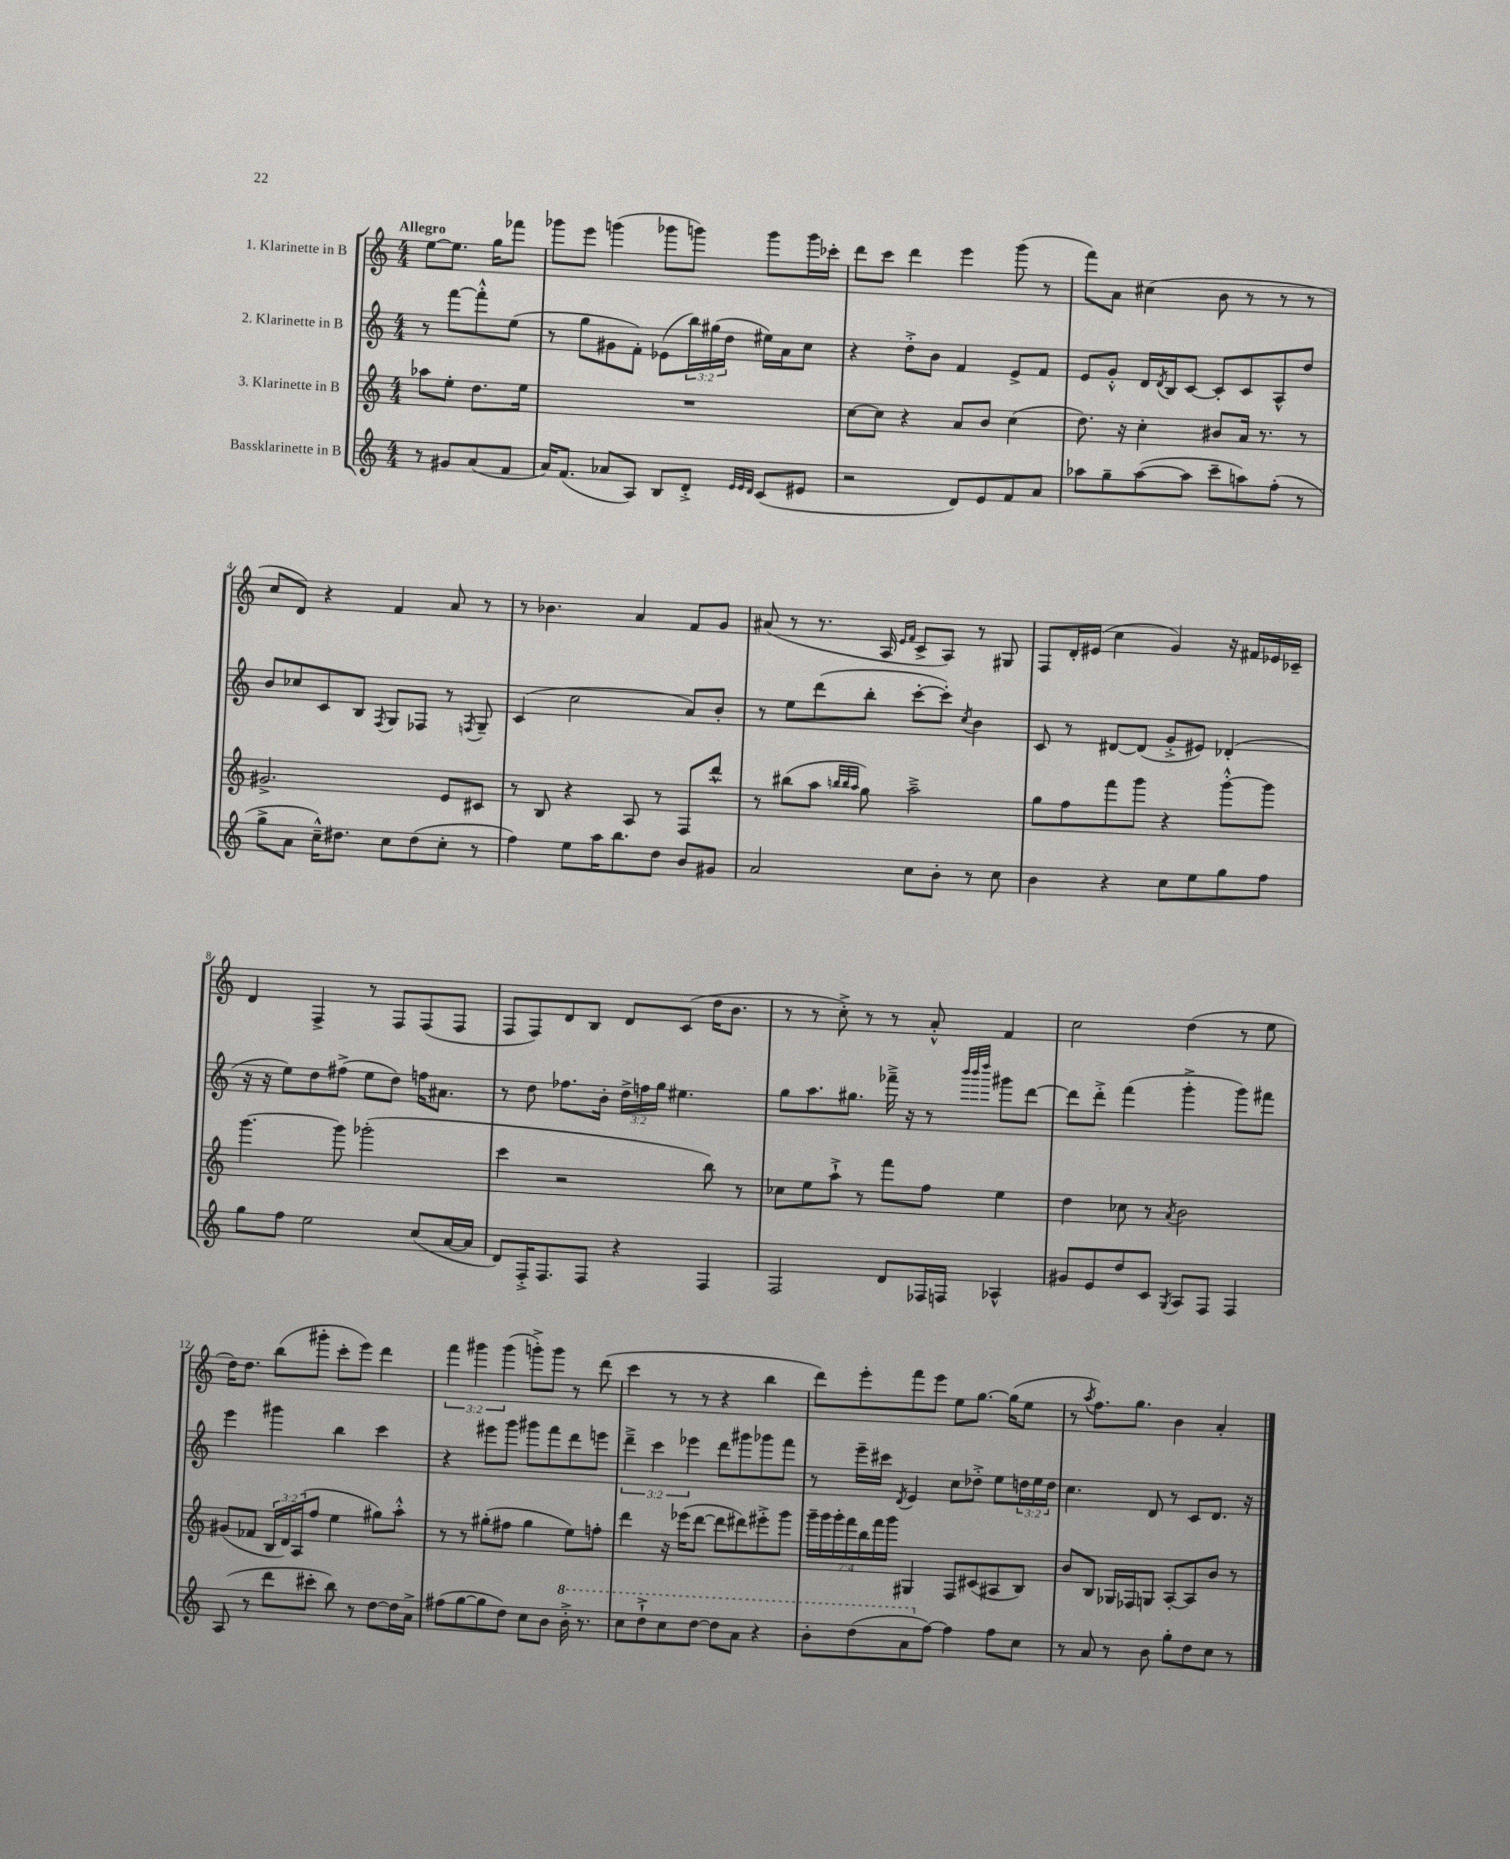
<<
\new StaffGroup <<
\new Staff = "s0" \with { instrumentName = "1. Klarinette in B" } {
    \clef treble \key c \major \numericTimeSignature \time 4/4 \override Staff.TupletNumber.text = #tuplet-number::calc-fraction-text \partial 2 \tempo "Allegro"
    e''8~ e''8. g''16 fes'''8 |
    ges'''8 e'''8 g'''4( ges'''8 g'''8) g'''8 g'''16 ces'''16-. |
    d'''8 c'''8 d'''4 e'''4 g'''8( r8 |
    f'''8) a'8 cis''4( b'8 r8 r8 r8 |
    c''8 d'8) r4 f'4 a'8 r8 |
    r8 bes'4. a'4 f'8 g'8 |
    ais'8( r8 r8. a16 \grace { e'16 f'16 } c'8-> a8) r8 gis8 |
    f8 d'16-. eis'16( c''4 g'4) r16 fis'16 ees'16 ces'16-- |
    d'4 f4-> r8 f8 f8( f8 |
    f8 f8) d'8 b8 d'8 c'8( d''16 b'8. |
    r8 r8 c''8-.->) r8 r8 a'8-.-^ f'4 |
    c''2 d''4( r8 e''8 |
    d''16) d''8. b''8( gis'''8-. c'''8-. e'''8) d'''4 |
    \tuplet 3/2 { f'''4 gis'''4 gis'''4( } g'''8-.->) g'''8 r8 d'''8( |
    c'''4 r8 r8 r4 b''4 |
    d'''8) e'''8-. f'''8 e'''8 e''8 g''8.~ g''16( e''8 |
    r8 \acciaccatura { a''8 } f''8.) g''8. b'4 a'4-. \bar "|." |
}
\new Staff = "s1" \with { instrumentName = "2. Klarinette in B" } {
    \clef treble \key c \major \numericTimeSignature \time 4/4 \override Staff.TupletNumber.text = #tuplet-number::calc-fraction-text \partial 2
    r8 f'''8~ f'''8-.-^ e''8( |
    r8 g''8 gis'8 f'8-.) ees'8( \tuplet 3/2 { b''16) gis''16( d''16 } eis''16) a'16 c''8 |
    r4 d''8-.-> b'8 f'4 e'8-> f'8 |
    e'8 g'8-.-^ d'16 \acciaccatura { d'8 } b16 c'8~ c'8-. c'8 a8-^ d''8 |
    b'8 ces''8 c'8 b8 \acciaccatura { f8 } g8 fes8 r8 \acciaccatura { f8 } g8-- |
    c'4( c''2 a'8) b'8-. |
    r8 e''8 d'''8( b''8-. c'''8~-. c'''8-.) \acciaccatura { c''8 } b'4 |
    c'8 r8 dis'8~ dis'8( g'8-.-> eis'8) des'4-.( |
    r16 r16 e''8) d''8 fis''8->( e''8 d''8) f''16 ais'8. |
    r8 d''8 fes''8. b'16-. \tuplet 3/2 { d''16-> f''16 g''16 } eis''4. |
    g''8 a''8. gis''8. fes'''16---> r16 r8 \grace { b'''32 b'''32 d''''32 } gis'''8 d'''8~ |
    d'''8 d'''8-.-> f'''4( g'''4-.-> g'''8) fis'''8 |
    e'''4 gis'''4 b''4 c'''4 |
    r4 eis'''8 g'''8 gis'''8 f'''8 d'''8 e'''8 |
    \tuplet 3/2 { d'''4---> c'''4 ees'''4 } d'''8 gis'''8 ges'''8 f'''8 |
    r8 e'''16-- cis'''16 \acciaccatura { d'8 } e'4 c''8 des''8-.-> e''8 \tuplet 3/2 { d''16 e''16 d''16 } |
    c''4. d'8 r8 c'8 d'8. r16 \bar "|." |
}
\new Staff = "s2" \with { instrumentName = "3. Klarinette in B" } {
    \clef treble \key c \major \numericTimeSignature \time 4/4 \override Staff.TupletNumber.text = #tuplet-number::calc-fraction-text \partial 2
    aes''8 e''8-. d''8. e''16 |
    R1 |
    c''8~ c''8 r4 a'8 b'8 c''4( |
    d''8.) r16 c''4-. bis'8 a'16 r8. r8 |
    gis'2.-> e'8 cis'8 |
    r8 b8 r4 a8 r8 f8 d'''8-^ |
    r8 bis''8( a''8 \grace { b''32 b''32 a''32 } g''8) a''2---> |
    g''8 f''8 f'''8 g'''8 r4 g'''8~-.-^ g'''8 |
    g'''4.~ g'''8 ges'''2-.( |
    c'''4 r2 b''8) r8 |
    ces''8 e''8 a''8-!-> r8 f'''8 f''8 e''4 |
    d''4 ces''8 r8 \acciaccatura { a'8 } b'2 |
    gis'8( fes'8 \tuplet 3/2 { b16 d'16) a16( } f''8 e''4 gis''8) a''8-.-^ |
    r8 r8 gis''8-.( fis''8 gis''4 e''8) f''8-. |
    d'''4 r16 ees'''16( d'''8~ d'''8 dis'''8) eis'''8-.-> g'''8 |
    \tuplet 7/4 { g'''16-- g'''16 g'''16-. f'''16 b''16 f'''16 g'''16 } gis4 f8 cis'8( ais8 b8) |
    b'8 b8 ges16 fes16 g8 a8~-. a8 b'8 r8 \bar "|." |
}
\new Staff = "s3" \with { instrumentName = "Bassklarinette in B" } {
    \clef treble \key c \major \numericTimeSignature \time 4/4 \partial 2
    r8 gis'8 a'8( f'8 |
    a'16) f'8.( aes'8 a8) b8 d'8-.-> \grace { e'32 e'32 d'32 } c'8( eis'8 |
    r2 d'8) e'8 f'8 a'8 |
    aes''8 g''8-- aes''8~( aes''8 c'''8-- a''8) f''8-.( r8 |
    g''8-> a'8 c''16---^) dis''8. c''8 dis''8( c''8-. r8 |
    f''4) e''8 a''16 b''8. d''8 b'8 gis'8 |
    a'2 c''8 b'8-. r8 c''8 |
    b'4 r4 c''8 e''8 g''8 f''8 |
    g''8 f''8 e''2 c''8( a'16~ a'16 |
    d'8) f16-.-> f8. f8 r4 f4 |
    f2 d'8 fes16 f16 aes4-^ |
    gis'8 e'8 d''8 c'8 \acciaccatura { g8 } a8 f8 f4 |
    a8( r8 d'''8 cis'''8-. b''8) r8 d''8~ d''16 a'16-> |
    fis''8( g''8~ g''8 d''8) c''8 b'8 \ottava #1 b''16-.-> r8. |
    c'''8 d'''8-!-> c'''8 d'''8~ d'''8 a''8 r4 |
    b''8-. d'''8( a''8 \ottava #0 f''8~) f''4 f''8 c''8 |
    r8 a'8 r8 b'8 g''8-. d''8 c''8 r8 \bar "|." |
}
>>
>>
